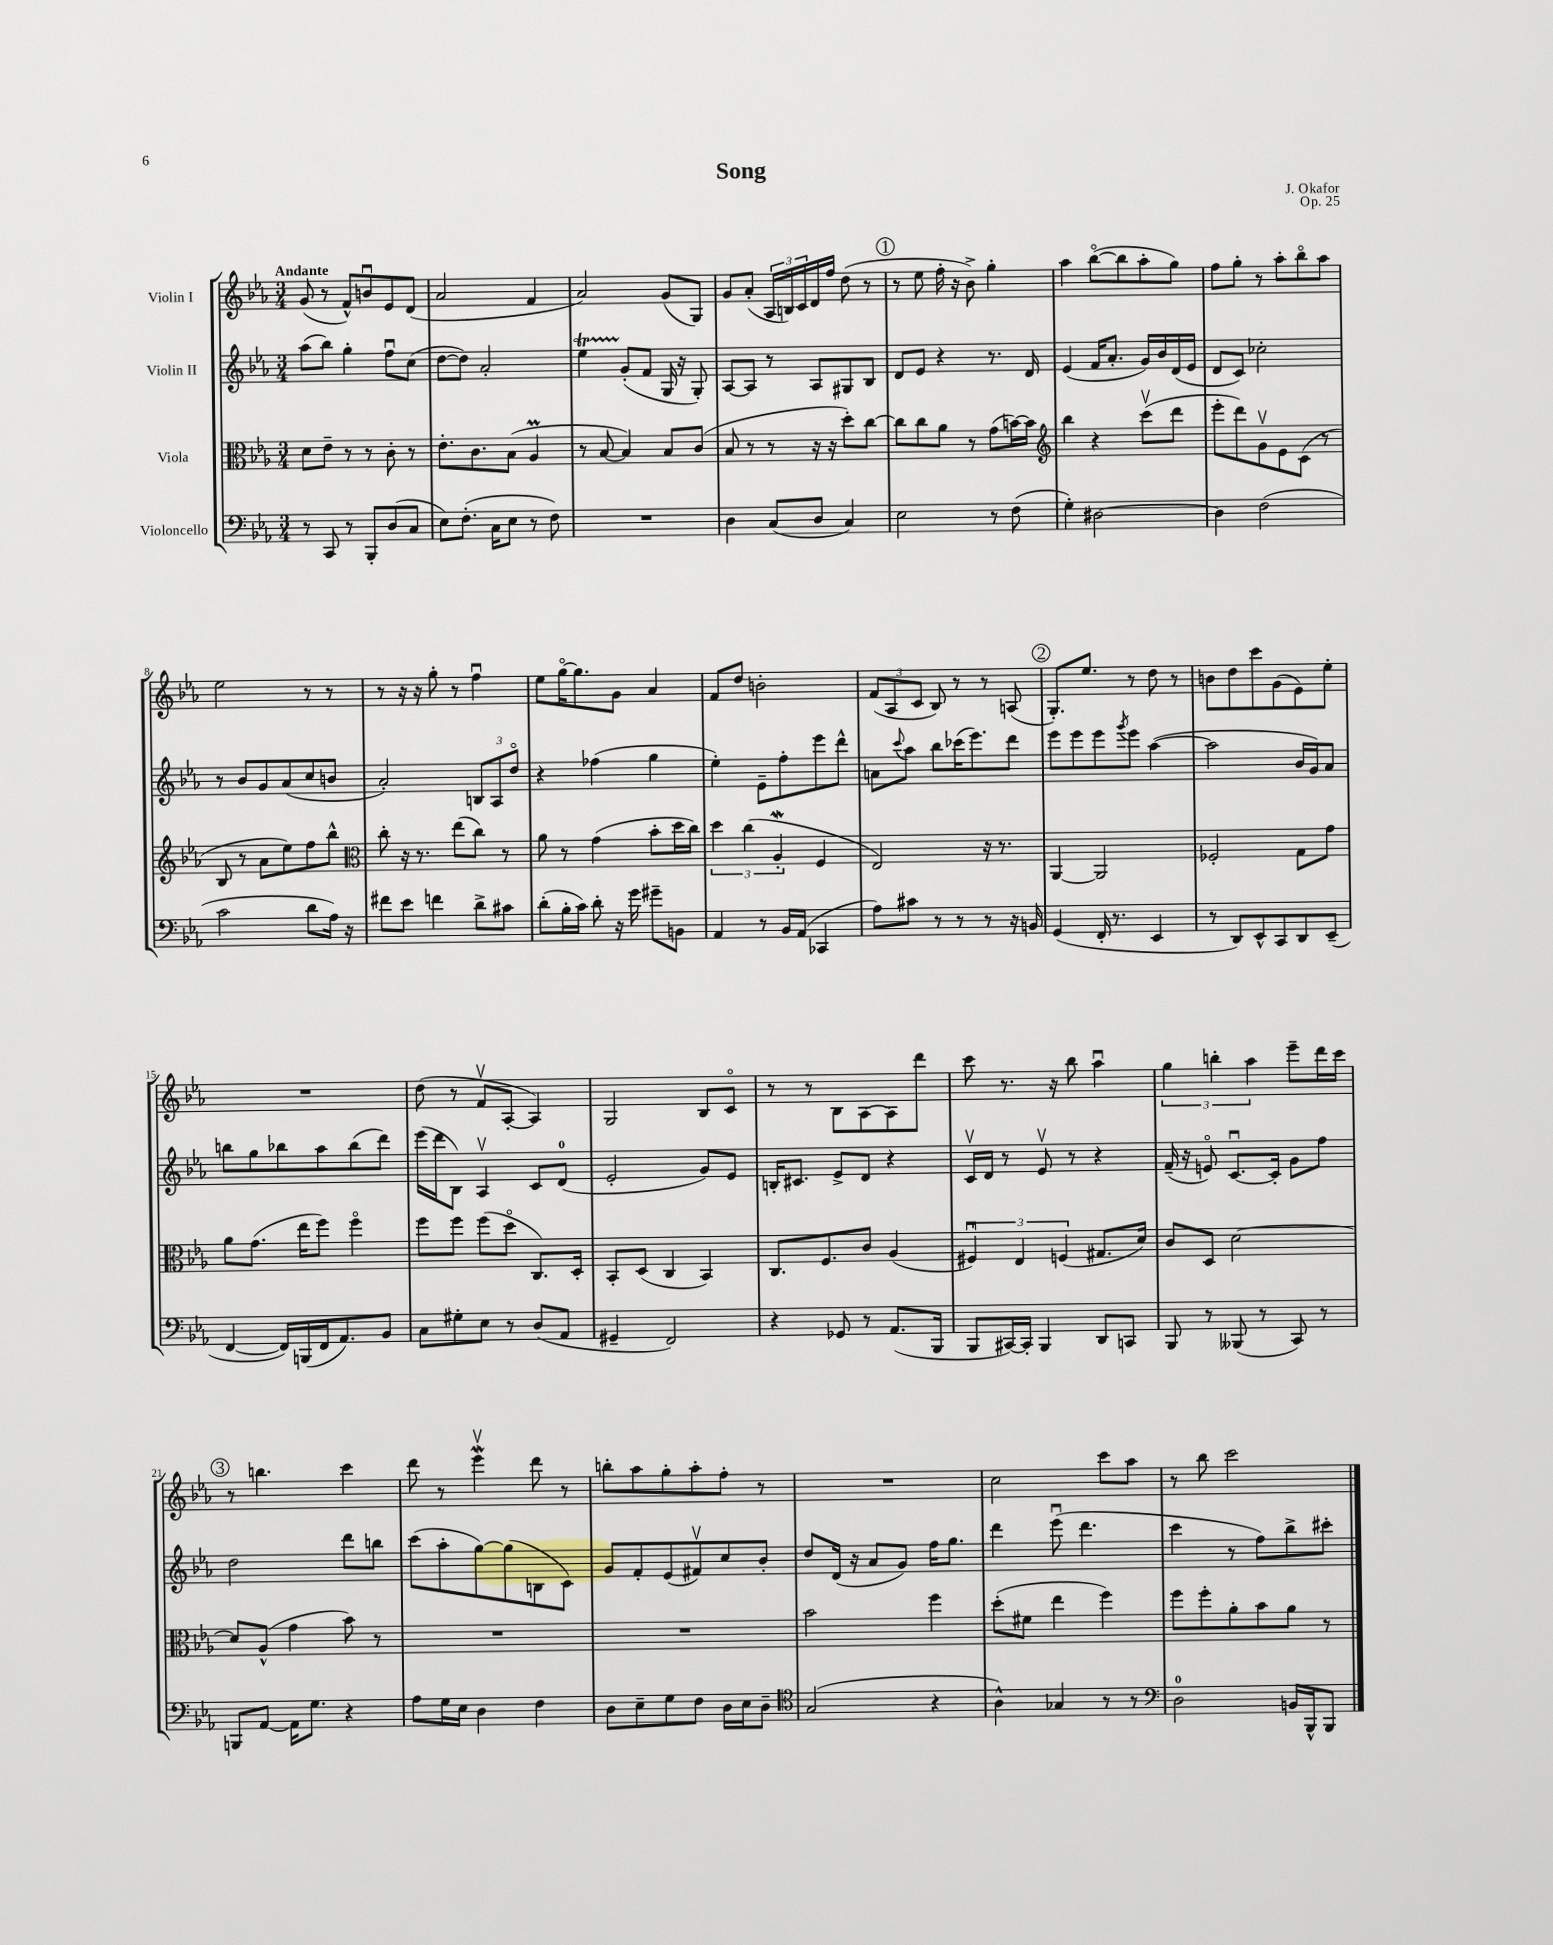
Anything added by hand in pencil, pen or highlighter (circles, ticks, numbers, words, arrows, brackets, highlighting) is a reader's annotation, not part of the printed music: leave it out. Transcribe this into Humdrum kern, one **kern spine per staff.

**kern	**kern	**kern	**kern
*part4	*part3	*part2	*part1
*staff4	*staff3	*staff2	*staff1
*I"Violoncello	*I"Viola	*I"Violin II	*I"Violin I
*clefF4	*clefC3	*clefG2	*clefG2
*k[b-e-a-]	*k[b-e-a-]	*k[b-e-a-]	*k[b-e-a-]
*M3/4	*M3/4	*M3/4	*M3/4
=1	=1	=1	=1
!	!	!	!LO:TX:a:B:t=Andante
8r	8d\L	(8aa-\L	(8g/
8CC/	8e-~\J	8bb-\J)	8r
8r	8r	4gg'\	8f^^/L)
8BBB-'/L	8r	.	8bnu/
(8D/	8c'\	8ffu\L	8e-/
8C/J	8r	(8cc\J	(8d/J
=2	=2	=2	=2
8E-\L)	8.e-'\L	[8dd\L	2a-/
(8.F'\J	.	8dd\J])	.
.	8.c\	.	.
.	.	2a-'/	.
16C\KL	.	.	.
8E-\J	(8B-\J	.	.
8r	4A-M/	.	4f/
8F\)	.	.	.
=3	=3	=3	=3
2.r	8r	4ee-T\	2a-/)
.	[8B-/	.	.
.	4B-/])	(8g'/L	.
.	.	8f/J	.
.	8B-/L	16G/	(8g/L
.	.	16r	.
.	(8c/J	8G'/)	8G/J)
=4	=4	=4	=4
4D\	8B-/	[8A-/L	8g/L
.	8r	8A-/J]	(8a-'/J
(8C/L	8r	8r	24A-/LL
.	.	.	24Bn/)
.	.	.	24c/
8D/J	16r	8A-/L	16d/
.	16r	.	16ff/JJ
4C/)	8dd'\L)	8G#X/	(8dd\
.	[8cc\J	8B-/J	8r
!!LO:REH:place=s1:t=1
=5	=5	=5	=5
2E-\	8cc\L]	8d/L	8r
.	8cc\	8e-/J	8ee-\
.	8a-\J	4r	16ff'\
.	.	.	16r
.	8r	.	8b-^\)
8r	(8g\L	8.r	4gg'\
(8F\	[16bn\L)	.	.
.	16b\JJ]	16d/	.
=6	=6	=6	=6
*	*clefG2	*	*
4G'\)	4bb-\	(4e-/	4aa-\
[2D#X\	4r	16f/KL	([8bb-\L
.	.	8.a-'/J	.
.	.	.	8bb-\]
.	(8cccv\L	16g/LL)	8aa-'\
.	.	16b-/	.
.	8ddd\J	(16d/	8gg\J)
.	.	16e-/JJ	.
=7	=7	=7	=7
4D#\]	8eee-'\L	8d/L	8ff\L
.	8ddd\)	8c/J)	8gg'\J
(2F\	8gv\	2cc-X'\	8r
.	8e-\	.	8aa-'\L
.	(8c\J	.	8bb-\
.	8r	.	8aa-\J
!!LO:LB:g=z
=8	=8	=8	=8
2c\	8B-/	8r	2ee-\
.	8r	8b-/L	.
.	8a-\L	8g/	.
.	8ee-\)	(8a-/	.
8d\L	8ff\	8cc/	8r
16A-\Jk)	8bb-^^\J	8bn/J	8r
16r	.	.	.
=9	=9	=9	=9
*	*clefC3	*	*
8f#X\L	8cc'\	2a-'/)	8r
8e-\J	16r	.	16r
.	8.r	.	16r
4fn\	.	.	8gg'\
.	(8ee-\L	.	8r
8d^\L	8cc\J)	12Bn/L	4ffu\
.	.	12A-/	.
8c#X\J	8r	.	.
.	.	12dd/J	.
=10	=10	=10	=10
(8d'\L	8a-\	4r	8ee-\L
16B-'\L	8r	.	[16gg\K
16c\JJ)	.	.	8.gg\]
8d'\	(4g\	(4ff-X\	.
16r	.	.	8g\J
16g\	.	.	.
8g#X~\L	8b-'\L	4gg\	4a-/
8BBn\J	16dd\L	.	.
.	16cc\JJ)	.	.
=11	=11	=11	=11
4AA-/	6dd\	4ee-'\)	8f/L
.	.	.	8dd/J
.	(6cc\	.	.
8r	.	8e-~\L	2bn'\
.	6A-w'/	.	.
16BB-/LL	.	8ff'\	.
(16AA-/JJ	.	.	.
4CC-X/	4F/	8eee-\	.
.	.	8ddd^^\J	.
=12	=12	=12	=12
8A-\L)	2E-/)	8an\L	(12f/L
.	.	.	12A-/
.	.	8qqccc/	.
8c#X\J	.	8aa-\J	.
.	.	.	12c/J
8r	.	8bb-\L	8B-/)
8r	.	(16ccc-X\K	8r
.	.	8.eee-\)	.
8r	16r	.	8r
.	8.r	.	.
16r	.	8ddd\J	(8An/
16BBn/	.	.	.
!!LO:REH:place=s1:t=2
=13	=13	=13	=13
(4GG/	[4AA-/	8eee-\L	8.G'/L)
.	.	8eee-\	.
.	.	.	8.ee-/J
16FF'/	2AA-/]	8eee-\	.
8.r	.	.	.
.	.	8qggg/	.
.	.	8eee-\J	8r
4EE-/	.	([4aa-\	8dd\
.	.	.	8r
=14	=14	=14	=14
8r	2F-X'/	2aa-\]	8bn\L
8DD/L)	.	.	8dd\
8EE-^^/	.	.	8ccc\
8CC/	.	.	(8g\
8DD/	8G\L	16b-/LL	8e-\)
.	.	16g/J)	.
(8EE-~/J	8g\J	8a-/J	8ee-'\J
!!LO:LB:g=z
=15	=15	=15	=15
[4FF/	8a-\L	8bbn\L	2.r
.	(8.g\J	8gg\	.
16FF/LL])	.	8bb-X\	.
(16BBBn/	16ee-\KL	.	.
16FF/J	8ff\J)	8aa-\	.
8.AA-/)	.	.	.
.	4ff\	(8bb-\	.
8BB-/J	.	8ddd\J)	.
=16	=16	=16	=16
8C\L	8ff\L	(16eee-\LL	(8dd\
.	.	16ddd\J	.
8G#X'\	8ff\J	8B-\J)	8r
8E-\J	(8ff\L	4A-v/	8fv/L
8r	8dd\J	.	[8A-'/J
(8D/L	8.C/L)	8c/L	4A-/])
8AA-/J	.	(8d/J	.
.	16D'/Jk	.	.
=17	=17	=17	=17
4GG#X~/	8BB-'/L	2e-'/	2G/
.	(8D/J	.	.
2FF/)	4C/	.	.
.	4BB-/)	8g/L)	8B-/L
.	.	8e-/J	8c/J
=18	=18	=18	=18
4r	8.C/L	16Bn'/KL	8r
.	.	8.c#X/J	.
.	.	.	8r
.	8.F/	.	.
8GG-X/	.	8e-^/L	8B-\L
8r	8c/J	8d/J	[8A-\
(8.AA-/L	(4A-/	4r	8A-\]
.	.	.	8ddd\J
16BBB-/Jk	.	.	.
=19	=19	=19	=19
8BBB-/L	6F#Xu/)	16cv/LL	8ccc\
.	.	16d/JJ	.
[16CC#X/L)	.	8r	8.r
.	6E-/	.	.
16CC#'/JJ]	.	.	.
4BBB-/	.	8e-v/	.
.	.	.	16r
.	(6Fn/	.	.
.	.	8r	8bb-\
8DD/L	8.G#X/L	4r	4aa-u\
8CCn/J	.	.	.
.	16d/Jk)	.	.
=20	=20	=20	=20
8BBB-/	8c/L	(16f~/	6gg\
.	.	16r	.
8r	8D/J	8en/)	.
.	.	.	6bbn'\
(8BBB--X/	[2d\	[8.cu/L	.
.	.	.	6aa-\
8r	.	.	.
.	.	16c'/Jk]	.
8CC/)	.	8g\L	8eee-~\L
8r	.	8ff\J	16ddd\L
.	.	.	16ccc\JJ
!!LO:LB:g=z
!!LO:REH:place=s1:t=3
=21	=21	=21	=21
8BBBn/L	8d/L]	2dd\	8r
[8AA-/J	(8A-^^/J	.	4.bbn\
16AA-\KL]	4g\	.	.
8.G\J	.	.	.
4r	8b-\)	8ddd\L	4ccc\
.	8r	8bbn\J	.
=22	=22	=22	=22
8A-\L	2.r	(8ccc\L	8ddd\
16G\L	.	8aa-'\	8r
16E-\JJ	.	.	.
4D\	.	[8gg\)	4eee-wv\
.	.	(8gg\]	.
4F\	.	8Bn\	8ddd\
.	.	8c\J)	8r
=23	=23	=23	=23
8D\L	2.r	8g/L	8bbn'\L
8E-~\	.	8f'/	8aa-\
8G\	.	(8e-/	8gg'\
8F\J	.	8f#Xv/)	8aa-'\
16D\LL	.	8cc/	8ff'\J
16E-\J	.	.	.
8D~\J	.	8b-'/J	8r
=24	=24	=24	=24
*clefC4	*	*	*
(2G/	2b-\	8dd/L	2.r
.	.	(16d/Jk	.
.	.	16r	.
.	.	8a-/L	.
.	.	8g/J)	.
4r	4ff\	16ff\KL	.
.	.	8.gg\J	.
=25	=25	=25	=25
4A-^^\)	(8dd'\L	4ddd\	2cc\
.	8f#X\J	.	.
4G-X/	4ee-\	(8eee-u\	.
.	.	4.ddd\	.
8r	4ff\)	.	8ccc\L
8r	.	.	8aa-\J
=26	=26	=26	=26
*clefF4	*	*	*
2D\	8ff\L	4ccc\	8r
.	8ff'\	.	8bb-\
.	8a-'\	8r	2ccc\
.	8b-\	8ff\L)	.
16BBn/LL	8a-\J	8bb-^\	.
16BBB-^^/J	.	.	.
8BBB-/J	8r	8ccc#X'\J	.
==	==	==	==
*-	*-	*-	*-
